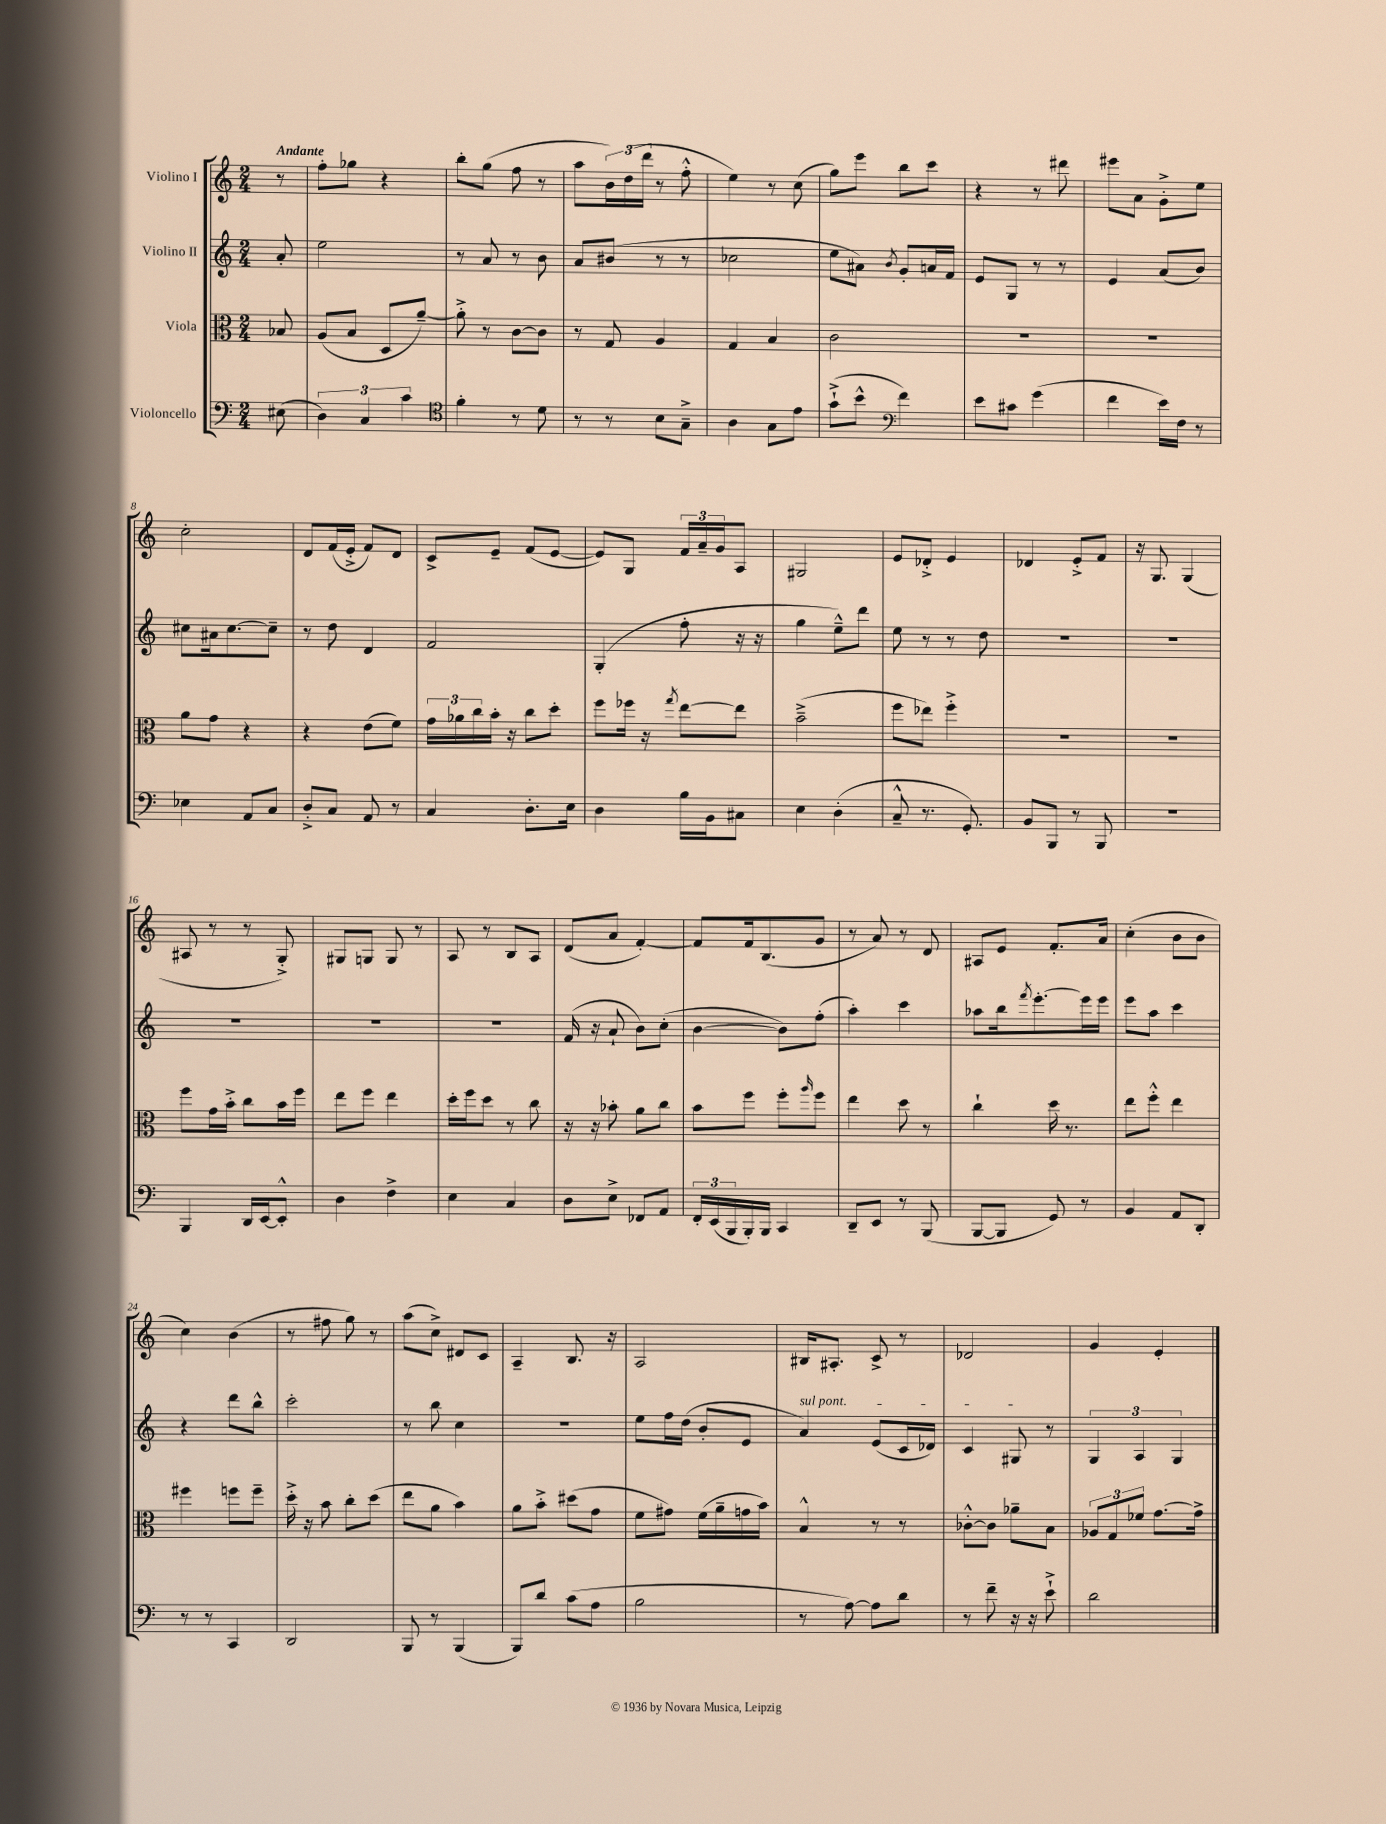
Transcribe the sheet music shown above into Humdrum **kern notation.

**kern	**kern	**kern	**kern
*staff4	*staff3	*staff2	*staff1
*clefF4	*clefC3	*clefG2	*clefG2
*k[]	*k[]	*k[]	*k[]
*M2/4	*M2/4	*M2/4	*M2/4
(8E#	8B-	8a'	8r
=	=	=	=
6D)	(8A	2ee	8ff'
.	8B	.	8gg-
6C	.	.	.
.	8D	.	4r
6c	.	.	.
.	[8a~)	.	.
=	=	=	=
*clefC4	*	*	*
4f'	8a'^]	8r	8bb'
.	8r	8a	(8gg
8r	[8c	8r	8ff
8d	8c]	8b	8r
=	=	=	=
8r	8r	8a	8aa
8r	8G	(8b#	24b)
.	.	.	(24dd
.	.	.	24ddd
8B	4A	8r	8r
8G~^	.	8r	8ff'^^
=	=	=	=
4A	4G	2cc-	4ee)
8G	4B	.	8r
8e	.	.	(8cc
=	=	=	=
(8g`^	2c	8ee	8gg)
8b^^	.	8a#)	8eee
*clefF4	*	*	*
.	.	8qb	.
4f)	.	8g'	8bb
.	.	16a	8ccc
.	.	16f	.
=	=	=	=
8e	2r	8e	4r
8c#	.	8G	.
(4g	.	8r	8r
.	.	8r	8ddd#
=	=	=	=
4f	2r	4e	8eee#
.	.	.	8a
16e)	.	(8a	8g'^
16F	.	.	.
8r	.	8b)	8ee
=	=	=	=
4E-	8a	8cc#	2cc'
.	8g	16a#	.
.	.	[8.cc#	.
8AA	4r	.	.
8C	.	8cc#~]	.
=	=	=	=
8D'^	4r	8r	8d
8C	.	8dd	(16f
.	.	.	16e'^
8AA	(8e	4d	8f)
8r	8f)	.	8d
=	=	=	=
4C	24g	2f	8c^
.	24a-	.	.
.	24cc	.	.
.	16b'	.	8e~
.	16r	.	.
8.D'	8cc	.	(8f
.	8dd'	.	[8e
16E	.	.	.
=	=	=	=
4D	8ff	(4G'	8e])
.	16ff-	.	8G
.	16r	.	.
.	8qgg	.	.
16B	[8ee	8ff'	24f
.	.	.	24a~
16BB	.	.	.
.	.	.	24g
8C#	8ee]	16r	8A
.	.	16r	.
=	=	=	=
4E	(2b~^	4gg	2G#
(4D'	.	8ee~^^)	.
.	.	8ddd	.
=	=	=	=
8C~^^	8ff	8ee	8e
8.r	8ee-)	8r	8d-'^
.	4ff'^	8r	4e
8.GG')	.	.	.
.	.	8dd	.
=	=	=	=
8BB	2r	2r	4d-
8BBB	.	.	.
8r	.	.	8e'^
8BBB	.	.	8f
=	=	=	=
2r	2r	2r	16r
.	.	.	8.G
.	.	.	(4G
=	=	=	=
4BBB	8ff	2r	8A#
.	16g	.	8r
.	16b'^	.	.
16DD	8cc	.	8r
[16EE	.	.	.
8EE'^^]	16b	.	8G'^)
.	16ff	.	.
=	=	=	=
4D	8ee	2r	8G#
.	8ff	.	8G
4F^	4ee	.	8G
.	.	.	8r
=	=	=	=
4E	16dd'	2r	8A
.	16ff	.	.
.	8dd	.	8r
4C	8r	.	8B
.	8cc	.	8A
=	=	=	=
8D	16r	(16f	(8d
.	16r	16r	.
8E^	8b-'	8a`	8a
8FF-	8a	8b)	[4f')
8AA	8cc	(8cc'	.
=	=	=	=
24FF'	8b	[4b	8f]
(24EE	.	.	.
24BBB	.	.	.
16BBB')	8ff	.	16f
16BBB	.	.	(8.B
4CC	8ff'	8b])	.
.	16qqaa	.	.
.	8ff	(8ff'	8g
=	=	=	=
8DD~	4ee	4aa')	8r
8EE	.	.	8a)
8r	8dd	4ccc	8r
(8BBB	8r	.	8d
=	=	=	=
[8BBB	4cc`	8aa-	8A#
8BBB]	.	16bb	8e
.	.	8qfff	.
.	.	[8.eee'	.
8GG)	16dd	.	8.f'
.	8.r	.	.
8r	.	16eee]	.
.	.	16eee	16a
=	=	=	=
4BB	8ee	8eee	(4cc'
.	8ff'^^	8aa	.
8AA	4ee	4ccc	8b
8DD'	.	.	8b
=	=	=	=
8r	4ff#	4r	4cc)
8r	.	.	.
4CC	8ff	8ddd	(4b
.	8ff~	8bb^^	.
=	=	=	=
2DD	16dd'^	2ccc'	8r
.	16r	.	.
.	8b	.	8ff#
.	8cc'	.	8gg)
.	(8dd	.	8r
=	=	=	=
8BBB	8ee	8r	(8aa
8r	8a	8bb	8cc^)
(4BBB	4b)	4cc	8d#
.	.	.	8c
=	=	=	=
8BBB)	8a	2r	4A~
8d	8b'^	.	.
(8c	(8dd#	.	8.B
8A	8g	.	.
.	.	.	16r
=	=	=	=
2B	8f	8ee	2A
.	8g#)	16ff	.
.	.	(16dd	.
.	(16f	8b'	.
.	16a~	.	.
.	16g	8e	.
.	16b)	.	.
=	=	=	=
8r	4B^^	4a)	16B#
.	.	.	8.A#'
[8A)	.	.	.
8A]	8r	(8e	8c^
8d	8r	16c	8r
.	.	16d-)	.
=	=	=	=
8r	[8c-'^^	4c	2d-
8f~	8c-]	.	.
16r	8a-~	8G#	.
16r	.	.	.
8e`^	8B	8r	.
=	=	=	=
2d	12A-	6G	4g
.	12G	.	.
.	12f-	6A	.
.	[8.g	.	4e'
.	.	6G	.
.	16g^]	.	.
==	==	==	==
*-	*-	*-	*-
